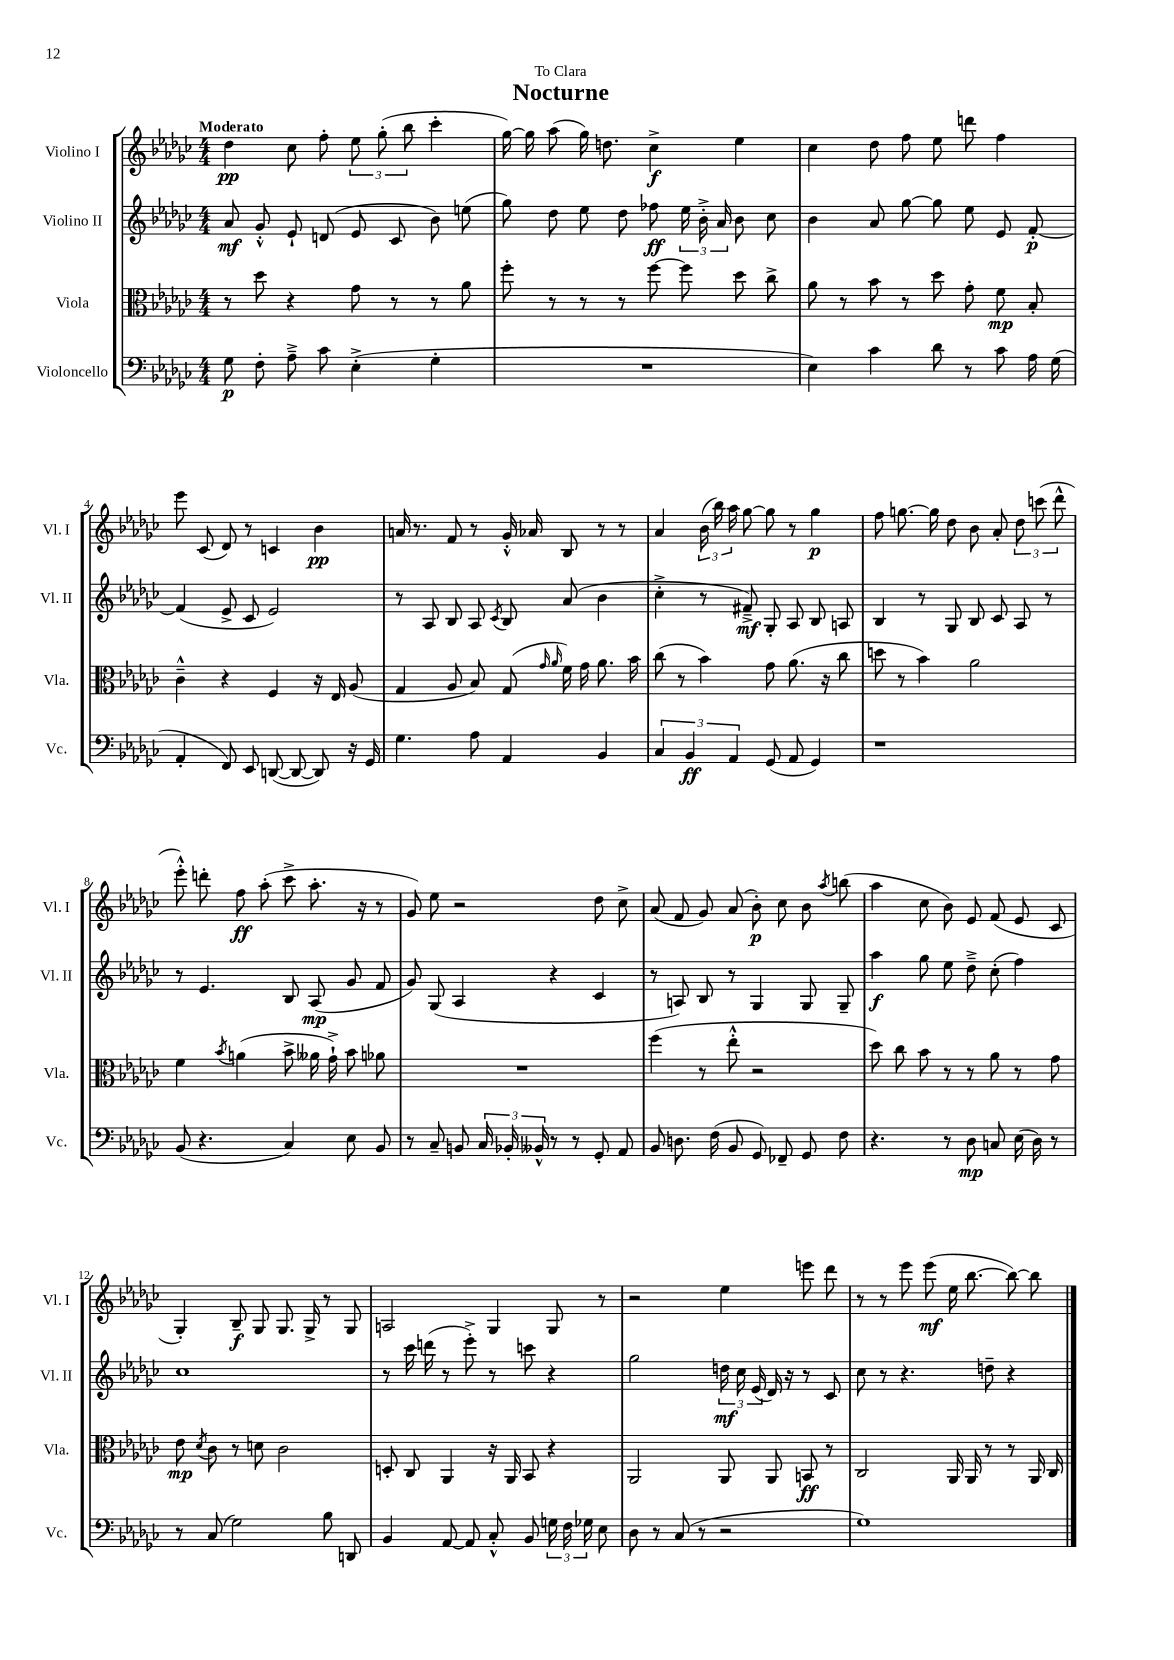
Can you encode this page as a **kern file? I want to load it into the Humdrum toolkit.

**kern	**kern	**kern	**kern
*staff4	*staff3	*staff2	*staff1
*clefF4	*clefC3	*clefG2	*clefG2
*k[b-e-a-d-g-c-]	*k[b-e-a-d-g-c-]	*k[b-e-a-d-g-c-]	*k[b-e-a-d-g-c-]
*M4/4	*M4/4	*M4/4	*M4/4
8G-	8r	8a-	4dd-
8F'	8dd-	8g-'^^	.
8A-~^	4r	8e-`	8cc-
8c-	.	(8d	8ff'
(4E-'^	8g-	8e-	12ee-
.	.	.	(12gg-'
.	8r	8c-	.
.	.	.	12bb-
4G-'	8r	8b-)	4ccc-'
.	8a-	(8ee	.
=	=	=	=
1r	8ff'	8gg-)	[16gg-)
.	.	.	16gg-]
.	8r	8dd-	(8aa-
.	8r	8ee-	16gg-)
.	.	.	8.dd
.	8r	8dd-	.
.	[8ff	8ff-	4cc-^
.	8ff]	24ee-	.
.	.	24b-'^	.
.	.	24a-	.
.	8dd-	8b-	4ee-
.	8cc-^	8cc-	.
=	=	=	=
4E-)	8a-	4b-	4cc-
.	8r	.	.
4c-	8b-	8a-	8dd-
.	8r	[8gg-	8ff
8d-	8dd-	8gg-]	8ee-
8r	8g-'	8ee-	8ddd
8c-	8f	8e-	4ff
16A-	8B-'	[8f'	.
(16G-	.	.	.
=	=	=	=
4AA-'	4c-~^^	(4f]	8eee-
.	.	.	(8c-
8FF)	4r	8e-^	8d-)
8EE-	.	8c-	8r
([8DD	4F	2e-)	4c
8DD_	.	.	.
8DD])	16r	.	4b-
.	16E-	.	.
16r	(8A-	.	.
16GG-	.	.	.
=	=	=	=
4.G-	4G-	8r	16a
.	.	.	8.r
.	.	8A-	.
.	8A-	8B-	8f
8A-	8B-)	8A-	8r
.	.	8qc-	.
4AA-	(8G-	8B-	16g-'^^
.	.	.	16a-
.	16qqg-	.	.
.	16qqa-	.	.
.	16f)	(8a-	8B-
.	16g-	.	.
4BB-	8.a-	4b-	8r
.	.	.	8r
.	16b-	.	.
=	=	=	=
6C-	(8cc-	4cc-'^	4a-
.	8r	.	.
6BB-	.	.	.
.	4b-)	8r	(24b-
.	.	.	24bb-)
6AA-	.	.	24aa-
.	.	8f#~^)	[8gg-
(8GG-	8g-	8G-'	8gg-]
8AA-	(8.a-	8A-	8r
4GG-)	.	8B-	4gg-
.	16r	.	.
.	8cc-	8A	.
=	=	=	=
1r	8dd	4B-	8ff
.	8r	.	[8.gg
.	4b-)	8r	.
.	.	.	16gg]
.	.	8G-	8dd-
.	2a-	8B-	8b-
.	.	8c-	8a-'
.	.	8A-	12dd-
.	.	.	(12ccc
.	.	8r	.
.	.	.	12ddd-^^
=	=	=	=
(8BB-	4f	8r	8eee-'^^)
4.r	.	4.e-	8ddd'
.	8qb-	.	.
.	(4a	.	8ff
.	.	.	(8aa-'
4C-)	8b-^	8B-	8ccc-^
.	16a--	(8A-	8.aa-'
.	16g-`^)	.	.
8E-	8b-	8g-	.
.	.	.	16r
8BB-	8a-	8f	8r
=	=	=	=
8r	1r	8g-)	8g-)
8C-~	.	(8G-	8ee-
8BB	.	4A-	2r
24C-	.	.	.
24BB-'	.	.	.
24BB--^^	.	.	.
8r	.	4r	.
8r	.	.	.
8GG-'	.	4c-	8dd-
8AA-	.	.	8cc-^
=	=	=	=
8BB-	(4ff	8r	(8a-
8.D	.	8A)	8f
.	8r	8B-	8g-)
(16F	.	.	.
8BB-	8ee-'^^	8r	(8a-
8GG-)	2r	4G-	8b-')
8FF-~	.	.	8cc-
8GG-	.	8G-	8b-
.	.	.	8qaa-
8F	.	8G-~	(8bb
=	=	=	=
4.r	8dd-)	4aa-	4aa-
.	8cc-	.	.
.	8b-	8gg-	8cc-
8r	8r	8ee-	8b-)
8D-	8r	8dd-~^	8e-
8C	8a-	(8cc-'	(8f
(16E-	8r	4ff)	8e-
16D-)	.	.	.
8r	8g-	.	8c-
=	=	=	=
8r	8e-	1cc-	4G-')
.	8qd-	.	.
(8C-	8c-	.	.
2G-)	8r	.	8B-~
.	8d	.	8G-
.	2c-	.	8.G-
.	.	.	16G-^
8B-	.	.	8r
8DD	.	.	8G-
=	=	=	=
4BB-	8D'	8r	2A
.	8C-	16ccc-	.
.	.	(16ddd	.
[8AA-	4AA-	8r	.
8AA-]	.	8eee-'^)	.
8C-'^^	16r	8r	4G-
.	16AA-	.	.
8BB-	8BB-	8ccc	.
24G	4r	4r	8G-
24F	.	.	.
24G-	.	.	.
8E-	.	.	8r
=	=	=	=
8D-	2AA-	2gg-	2r
8r	.	.	.
(8C-	.	.	.
8r	.	.	.
2r	8AA-	24dd	4ee-
.	.	24cc-	.
.	.	(24e-	.
.	8AA-	16d-)	.
.	.	16r	.
.	8BB	8r	8eee
.	8r	8c-	8ddd-
=	=	=	=
1G-)	2C-	8cc-	8r
.	.	8r	8r
.	.	4.r	8eee-
.	.	.	(8eee-
.	16AA-	.	16ee-
.	16AA-	.	[8.bb-
.	8r	8dd~	.
.	8r	4r	8bb-_)
.	16AA-	.	8bb-]
.	16C-	.	.
==	==	==	==
*-	*-	*-	*-
